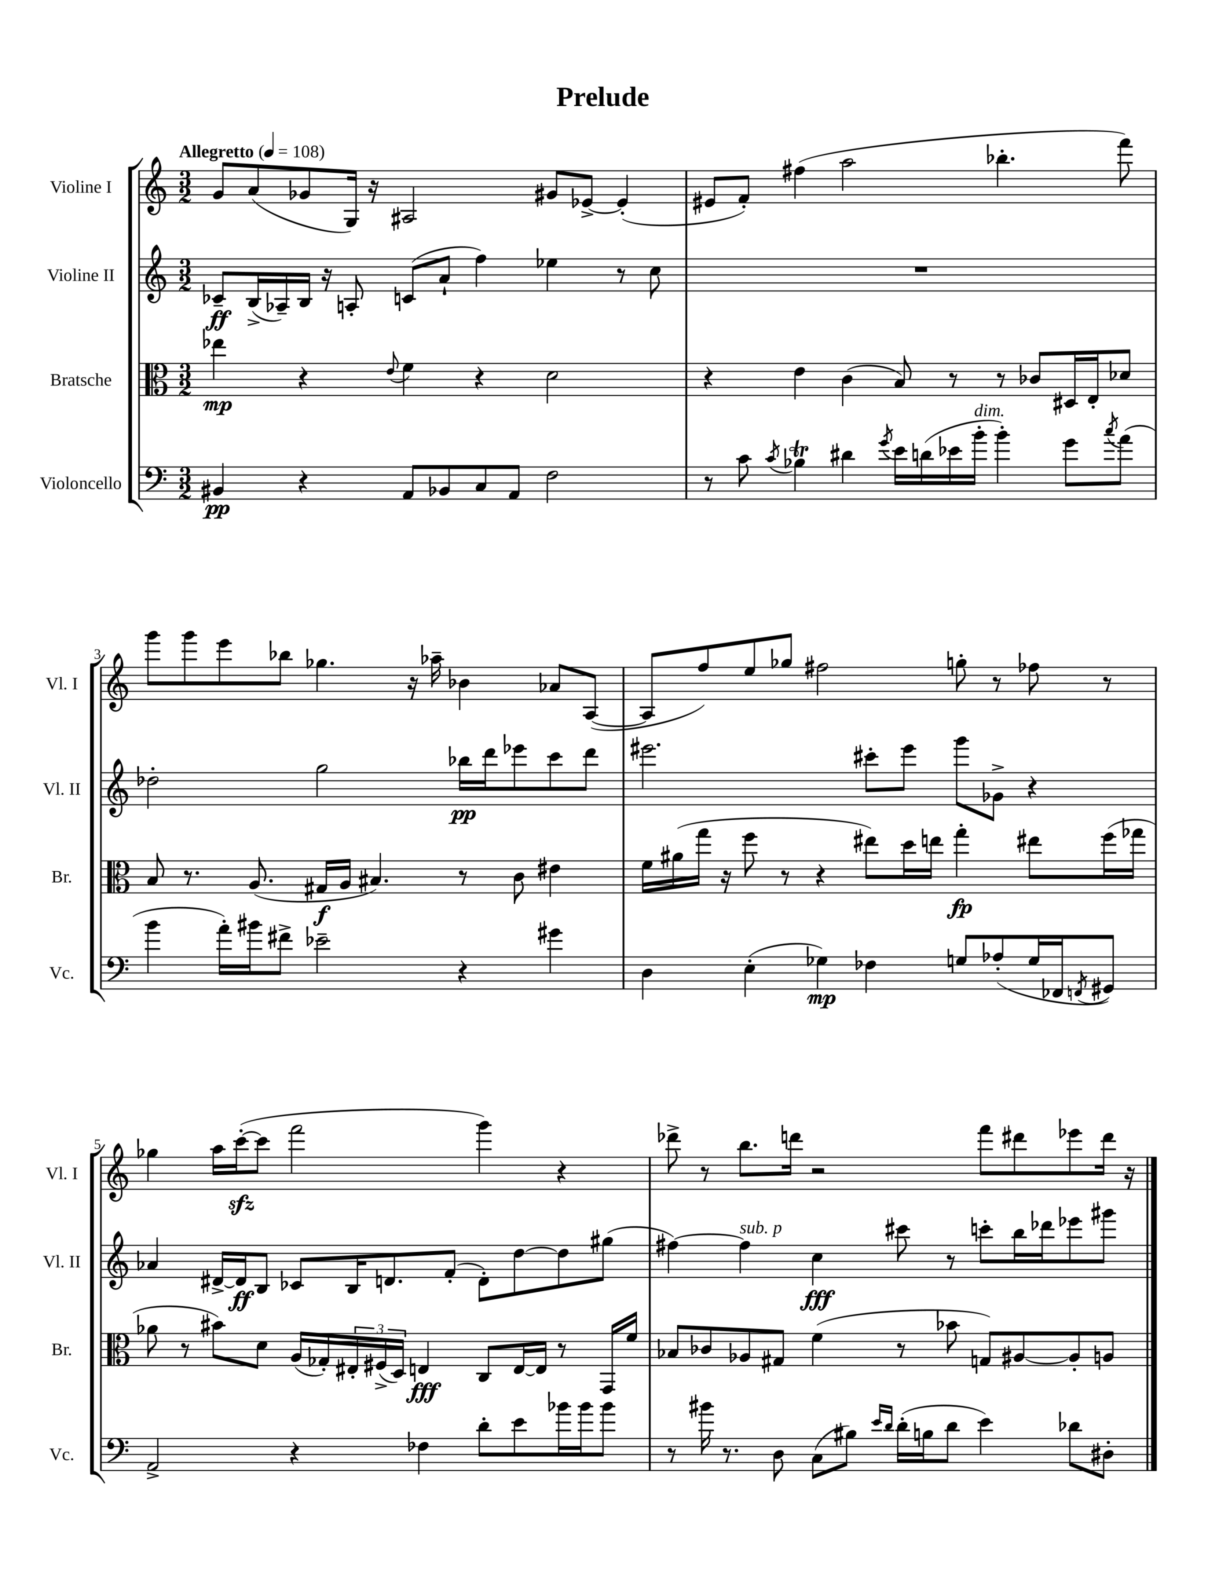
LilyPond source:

\header { title = "Prelude" }
<<
\new StaffGroup <<
\new Staff = "s0" \with { instrumentName = "Violine I" shortInstrumentName = "Vl. I" } {
    \clef treble \key c \major \numericTimeSignature \time 3/2 \tempo "Allegretto" 4 = 108
    g'8 a'8( ges'8 g16) r16 ais2 gis'8 ees'8~-> ees'4-.( |
    eis'8 f'8-.) fis''4( a''2 bes''4.-. f'''8) |
    g'''8 g'''8 e'''8 bes''8 ges''4. r16 aes''16-- bes'4 aes'8 a8~( |
    a8 f''8) e''8 ges''8 fis''2 g''8-. r8 fes''8 r8 |
    ges''4 a''16 c'''16~-.\sfz( c'''8 f'''2 g'''4) r4 |
    des'''8-> r8 b''8. d'''16 r2 f'''8 dis'''8 ees'''8 dis'''16 r16 \bar "|." |
}
\new Staff = "s1" \with { instrumentName = "Violine II" shortInstrumentName = "Vl. II" } {
    \clef treble \key c \major \numericTimeSignature \time 3/2
    ces'8--\ff b16->( aes16--) b16 r16 a8-. c'8( a'8-! f''4) ees''4 r8 c''8 |
    R1. |
    des''2-. g''2 bes''16\pp d'''16 ees'''8 c'''8 d'''8 |
    eis'''2. cis'''8-. eis'''8 g'''8 ges'8-> r4 |
    aes'4 dis'16~-> dis'16\ff b8 ces'8 b16 d'8. f'8-.( d'8-.) d''8~ d''8 gis''8( |
    fis''4~) fis''4^\markup { \italic "sub. p" } c''4\fff cis'''8 r8 c'''8-. b''16 des'''16 ees'''8 gis'''8 \bar "|." |
}
\new Staff = "s2" \with { instrumentName = "Bratsche" shortInstrumentName = "Br." } {
    \clef alto \key c \major \numericTimeSignature \time 3/2
    ees''4\mp r4 \appoggiatura { e'8 } f'4 r4 d'2 |
    r4 e'4 c'4( b8) r8 r8 ces'8 dis16 e16-. des'8 |
    b8 r8. a8.( gis16\f a16 bis4.) r8 c'8 eis'4 |
    f'16 ais'16( g''16 r16 f''8 r8 r4 eis''8) d''16 e''16 g''4-.\fp eis''8 f''16( ges''16 |
    aes'8 r8 bis'8) d'8 a16( ges16-.) \tuplet 3/2 { eis16-. fis16->( d16) } e4\fff c8 e16~ e16 r8 g,16 f'16 |
    bes8 ces'8 aes8 gis8 f'4( r8 bes'8 g8) ais8~ ais8-. a8 \bar "|." |
}
\new Staff = "s3" \with { instrumentName = "Violoncello" shortInstrumentName = "Vc." } {
    \clef bass \key c \major \numericTimeSignature \time 3/2
    bis,4\pp r4 a,8 bes,8 c8 a,8 f2 |
    r8 c'8 \acciaccatura { c'8 } bes4\trill dis'4 \acciaccatura { g'8 } e'16 d'16( ees'16 b'16-.^\markup { \italic "dim." } b'4-.) g'8 \acciaccatura { c''8 } a'8( |
    b'4 a'16-.) bis'16 fis'8-> ees'2-- r4 gis'4 |
    d4 e4-.( ges4\mp) fes4 g8 aes8-.( g16 fes,16 \acciaccatura { f,8 } gis,8) |
    a,2-> r4 fes4 d'8-. e'8 bes'16 bes'16 bes'8 |
    r8 bis'16 r8. d8 c8( bis8) \grace { e'16 d'16 } d'16-.( b16 d'8 e'4) des'8 dis8-. \bar "|." |
}
>>
>>
